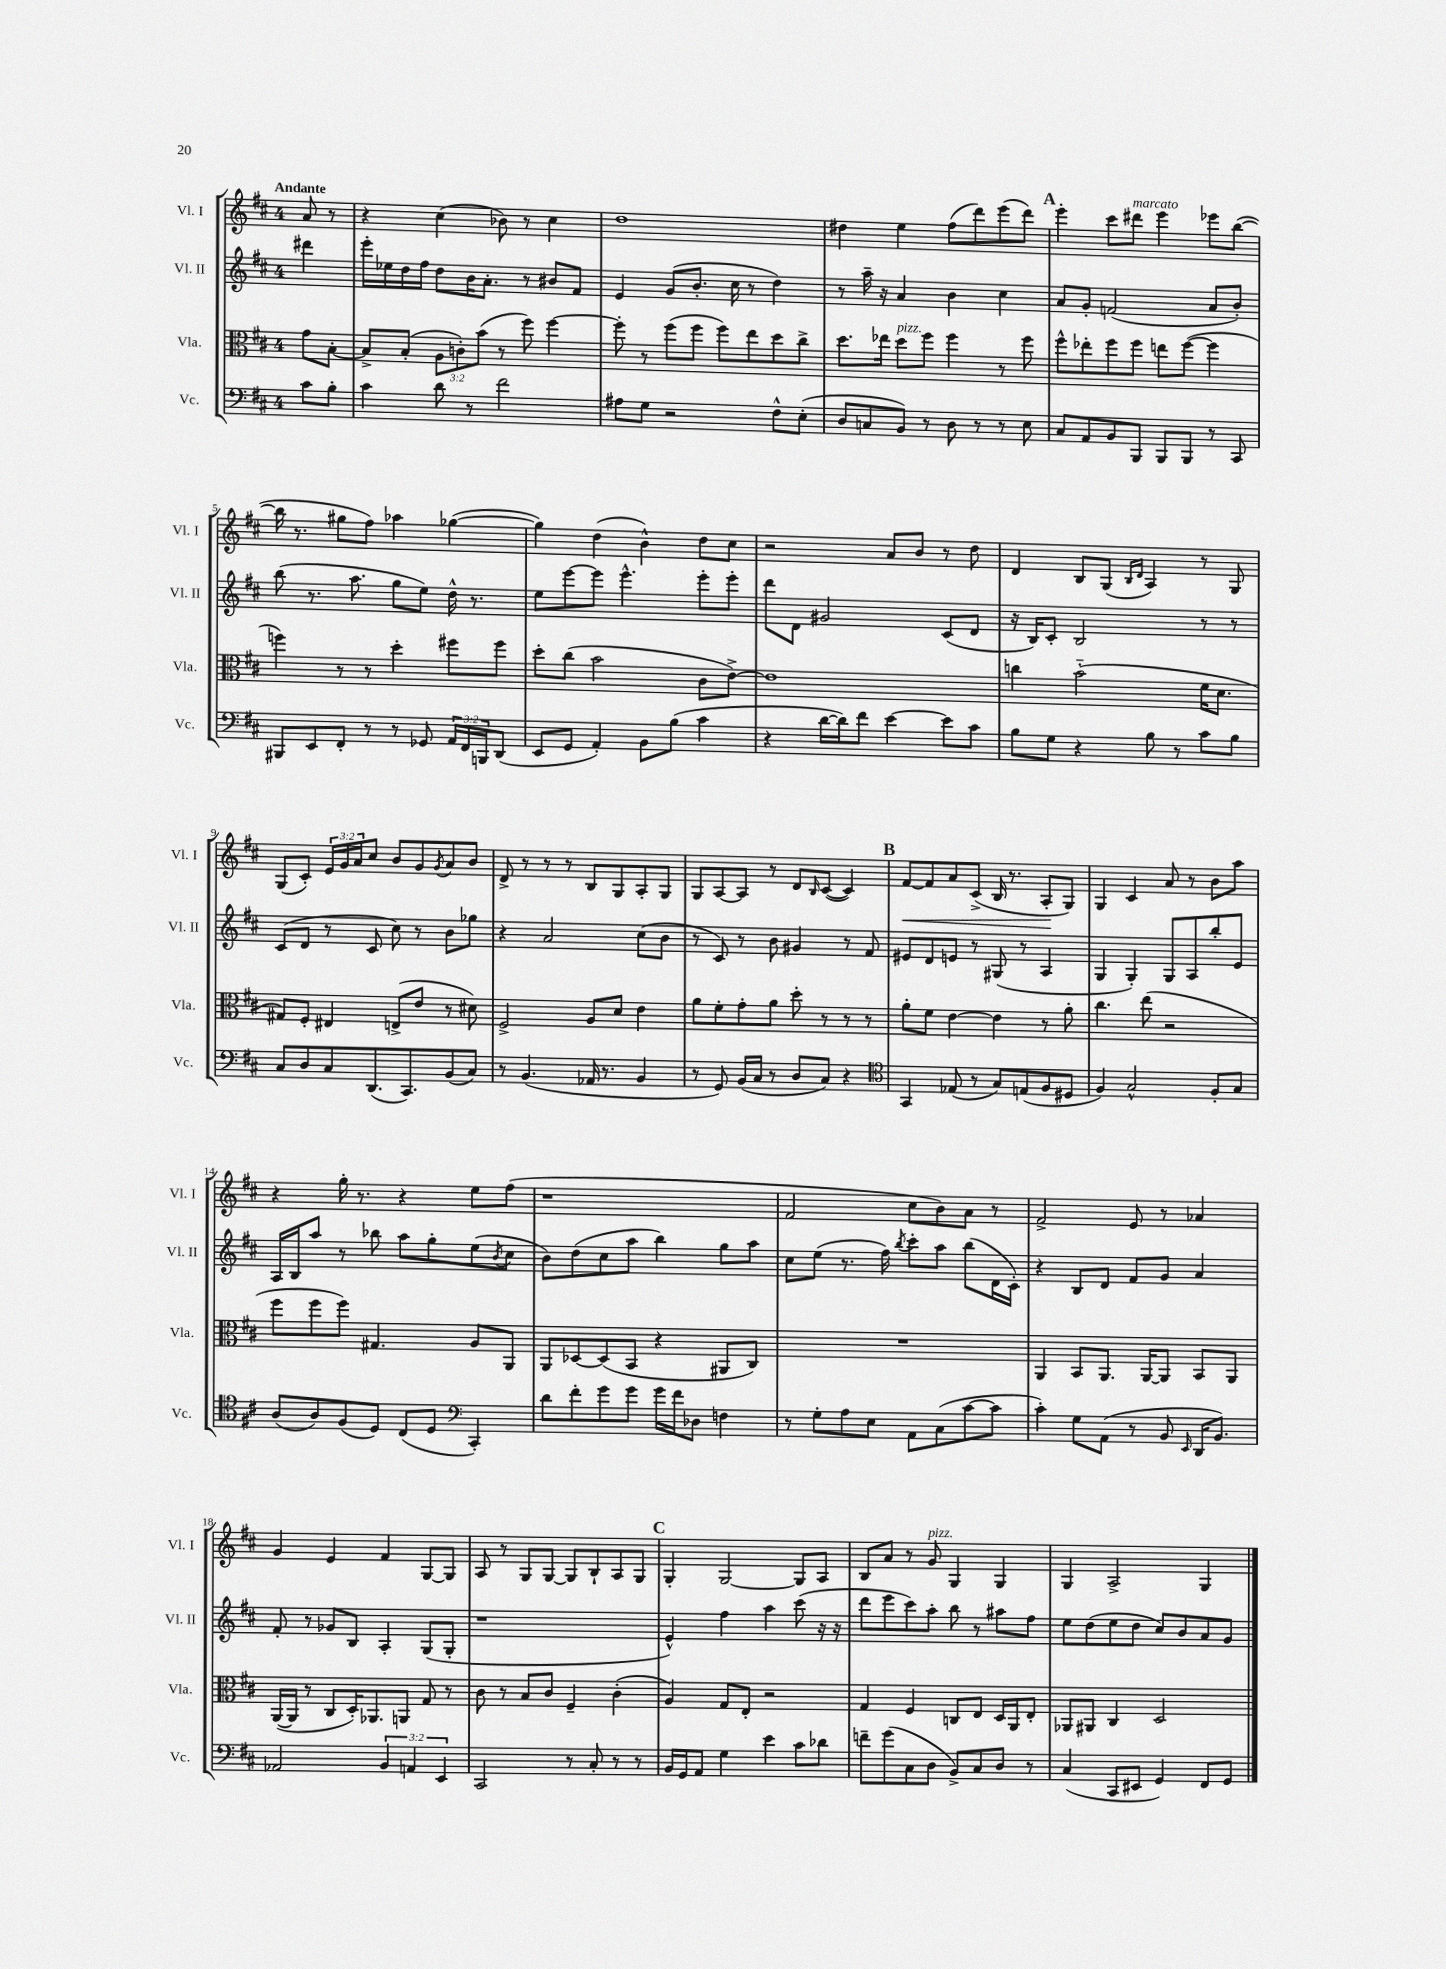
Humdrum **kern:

**kern	**kern	**kern	**kern
*staff4	*staff3	*staff2	*staff1
*clefF4	*clefC3	*clefG2	*clefG2
*k[f#c#]	*k[f#c#]	*k[f#c#]	*k[f#c#]
*M4/4	*M4/4	*M4/4	*M4/4
8c#\L	8g\L	4ddd#\	8a/
8B'\J	[8B'\J	.	8r
=	=	=	=
4c#\	8B^/]L	16eee'\LL	4r
.	.	16ee-\	.
.	(8B'/J	16dd\	.
.	.	16ff#\JJ	.
8d\	12A\L	8dd\L	(4cc#\
.	12c'\)	.	.
8r	.	16b\K	.
.	(12b\J	.	.
.	.	8.a'\J	.
2f#\	8r	.	8b-\)
.	8ff#\)	8r	8r
.	[4ff#\	8b#/L	4cc#\
.	.	8f#/J	.
=	=	=	=
8A#\L	8ff#'\]	4e/	1dd
8G\J	8r	.	.
2r	(8ff#\L	(8g/L	.
.	8ff#\J	8.b'/J	.
.	8ff#\L)	.	.
.	.	16cc#\	.
.	8ee\	8r	.
8F#^^\L	8dd\	4dd\)	.
(8E'\J	8cc#^\J	.	.
=	=	=	=
8D/L	8.dd\L	8r	4dd#\
8C/	.	16aa~\	.
.	16ee-\Jk	16r	.
8BB/J)	8dd\L	4a/	4ee\
8r	8ff#\J	.	.
8D\	4ff#\	4b\	(8ff#\L
8r	.	.	8ddd\)
8r	8r	4cc#\	(8eee\
8E\	8ff#\	.	8ddd\J)
=	=	=	=
8C#/L	8ff#^^\L	8a/L	4eee'\
8AA/	8ee-'\	8g'/J	.
8BB/	8ff#\	(2f/	8ccc#\L
8BBB/J	8ff#\J	.	8ddd#\J
8BBB/L	8ee\L	.	4eee\
8BBB/J	([8ff#\J	.	.
8r	4ff#\]	8a/L	8eee-\L
8CC#/	.	8b'/J)	([8bb\J
=	=	=	=
8BBB#/L	4ff\)	(8bb\	16bb\]
.	.	.	8.r
8EE/	.	8.r	.
8FF#'/J	8r	.	8gg#\L
.	.	8.aa\	.
8r	8r	.	8ff#\J)
8r	4dd'\	8gg\L	4aa-\
8GG-/	.	8ee\J)	.
24AA/LL	8ff#\L	16dd^^\	([4gg-\
24FF#/	.	.	.
.	.	8.r	.
24BBB/J	.	.	.
(8DD/J	8ff#\J	.	.
=	=	=	=
8EE/L	8dd'\L	8ee\L	4gg-\])
8GG/J	(8cc#\J	[8eee\	.
4AA'/)	2b\	8eee\]J	(4dd\
.	.	4.eee^^\	.
8BB\L	.	.	4b^^\)
(8B\J	.	.	.
4c#\	8c#\L	8eee'\L	8dd\L
.	[8e^\J)	8eee'\J	8cc#\J
=	=	=	=
4r	1e]	8ddd\L	2r
.	.	8d\J	.
[16d\LL	.	2g#/	.
16d\]J)	.	.	.
8f#\J	.	.	.
[4e\	.	.	8a/L
.	.	.	8b/J
8e\]L	.	(8c#/L	8r
8c#\J	.	8d/J	8dd\
=	=	=	=
8B\L	4cc\	16r	4d/
.	.	16B/LK)	.
8G\J	.	8c#'/J	.
4r	(2b'~\	2B/	8B/L
.	.	.	(8G/J
.	.	.	16qqB/LL
.	.	.	16qqd/JJ
8B\	.	.	4A/)
8r	.	.	.
8c#\L	16f#\LK	8r	8r
.	8.d\J	.	.
8B\J	.	8r	8G/
=	=	=	=
8C#/L	8G#/L)	(8c#/L	(8G/L
8D/	8F#'/J	8d/J	8c#'/J)
8C#/	4E#/	8r	24e/LL
.	.	.	24g/
.	.	.	24a/J
(8.DD/	.	8c#/	8cc#/J
.	(8E^/L	8cc#\)	8b/L
8.CC#/)	.	.	.
.	8e/J	8r	8g/
.	.	.	8qg/
(8BB/	8r	8b\L	8a/
8C#/J)	8d#\)	8gg-\J	8b/J
=	=	=	=
8r	2F#^/	4r	8d^/
(4.BB/	.	.	8r
.	.	2a/	8r
.	.	.	8r
16AA-/	8A/L	.	8B/L
8.r	.	.	.
.	8d/J	.	8G/
4BB/	4e\	(8cc#\L	8A'/
.	.	8b\J	8G/J
=	=	=	=
8r	8a\L	8r	8G/L
8GG/)	8f#'\	8c#/)	[8A/
(16BB/LL	8g'\	8r	8A/]J
16C#/JJ	.	.	.
8r	8a\J	8b\	8r
8D/L	8dd'\	4g#/	8d/L
.	.	.	16qqB/
8C#/J)	8r	.	([8c#/J
4r	8r	8r	4c#/])
.	8r	8f#/	.
=	=	=	=
*clefC4	*	*	*
4GG/	8a'\L	8e#/L	[8f#/L
.	8f#\J	8d/	8f#/]
(8E-/	[4e\	8e/J	8a/
8r	.	8r	(8c#^/J
8G/L)	4e\]	(8G#/	16B/
.	.	.	8.r
(8E/	.	8r	.
8F#/	8r	4A/	8A'/L
8D#/J	8a'\	.	8G/J)
=	=	=	=
4F#/)	4.cc#\	4G/	4G/
2G^^/	.	4G'/)	4c#/
.	(8ee\	.	.
.	2r	8G/L	8a/
.	.	8A/	8r
8F#'/L	.	8bb'/	8b\L
8G/J	.	8e/J	8aa\J
=	=	=	=
(8A/L	8ff#\L	16A/LL	4r
.	.	16B/J	.
8A/)	8ff#\	8aa/J	.
(8F#/	8ff#\J)	8r	16gg'\
.	.	.	8.r
8D/J)	4.G#/	8bb-\	.
(8C#/L	.	8aa\L	4r
8D/J	.	8gg'\	.
*clefF4	*	*	*
4CC#'/)	8A/L	(8ee\	8ee\L
.	.	8qb/	.
.	8AA/J	8cc#\J	(8ff#\J
=	=	=	=
8d\L	8AA/L	8b\L)	1r
8f#'\	[8D-/	(8dd\	.
8g\	(8D-/]	8cc#\	.
8g\J	8BB/J	8aa\J	.
16g\LL	4r	4bb\)	.
16f#\J	.	.	.
8D-\J	.	.	.
4F\	8AA#/L	8gg\L	.
.	8C#/J)	8aa\J	.
=	=	=	=
8r	1r	8cc#\L	2f#/
8G'\L	.	(8ee\J	.
8A\	.	8.r	.
8E\J	.	.	.
.	.	16ff#\)	.
.	.	8qbb/	.
8AA\L	.	8ccc#'\L	8cc#\L
(8C#\	.	8aa\J	8b\)
[8c#\	.	(8bb\L	8a\J
8c#\]J	.	16d\L	8r
.	.	16c#'\JJ)	.
=	=	=	=
4c#'\)	4AA/	4r	2f#^/
8G\L	8BB/L	8B/L	.
(8AA\J	8.AA/J	8d/J	.
8r	.	8f#/L	8e/
.	[16AA/LK	.	.
8BB/	8AA/]J	8g/J	8r
16qqEE/	.	.	.
16DD/LK	8BB/L	4a/	4a-/
8.BB/J)	.	.	.
.	8AA/J	.	.
=	=	=	=
2AA-/	([16AA/LL	8f#'/	4g/
.	16AA/]JJ	.	.
.	8r	8r	.
.	8C#/L	8g-/L	4e/
.	16D'/K)	8B/J	.
.	8.AA-/	.	.
6BB/	.	4A'/	4f#/
.	8AA/J	.	.
6AA/	.	.	.
.	8G/	(8G/L	[8G/L
6EE/	.	.	.
.	8r	8G'/J	8G/]J
=	=	=	=
2CC#/	8c#\	1r	8A/
.	8r	.	8r
.	8B/L	.	8G/L
.	8c#/J	.	[8G/J
8r	4F#~/	.	8G/]L
8C#'/	.	.	8B`/
8r	(4c#'\	.	8A/
8r	.	.	8G/J
=	=	=	=
16BB/LL	4A/)	4e^^/)	4G'/
16GG/J	.	.	.
8AA/J	.	.	.
4G\	8G/L	4ff#\	[2G/
.	8E'/J	.	.
4e\	2r	4aa\	.
8c#\L	.	(8ccc#\	8G/]L
8d-\J	.	16r	8A/J
.	.	16r	.
=	=	=	=
8f~\L	4G/	8ddd\L	8B/L
(8g\	.	8eee\	8a/J
8C#\	4F#/	8ccc#\)	8r
8D\J	.	8aa'\J	8g/
8BB^/L)	8C/L	8bb\	4G/
8C#/	8E/J	8r	.
8D/J	16D/LL	8aa#\L	4G/
.	16AA/J	.	.
8r	8E'/J	8ff#\J	.
=	=	=	=
(4C#/	8AA-/L	8ee\L	4G/
.	8AA#/J	(8dd\	.
8CC#/L	4C#/	8ee\	2A^/
8EE#/J	.	8dd\J	.
4GG/)	2D/	8cc#/L)	.
.	.	8b/	.
8FF#/L	.	8a/	4G/
8GG/J	.	8g/J	.
==	==	==	==
*-	*-	*-	*-
